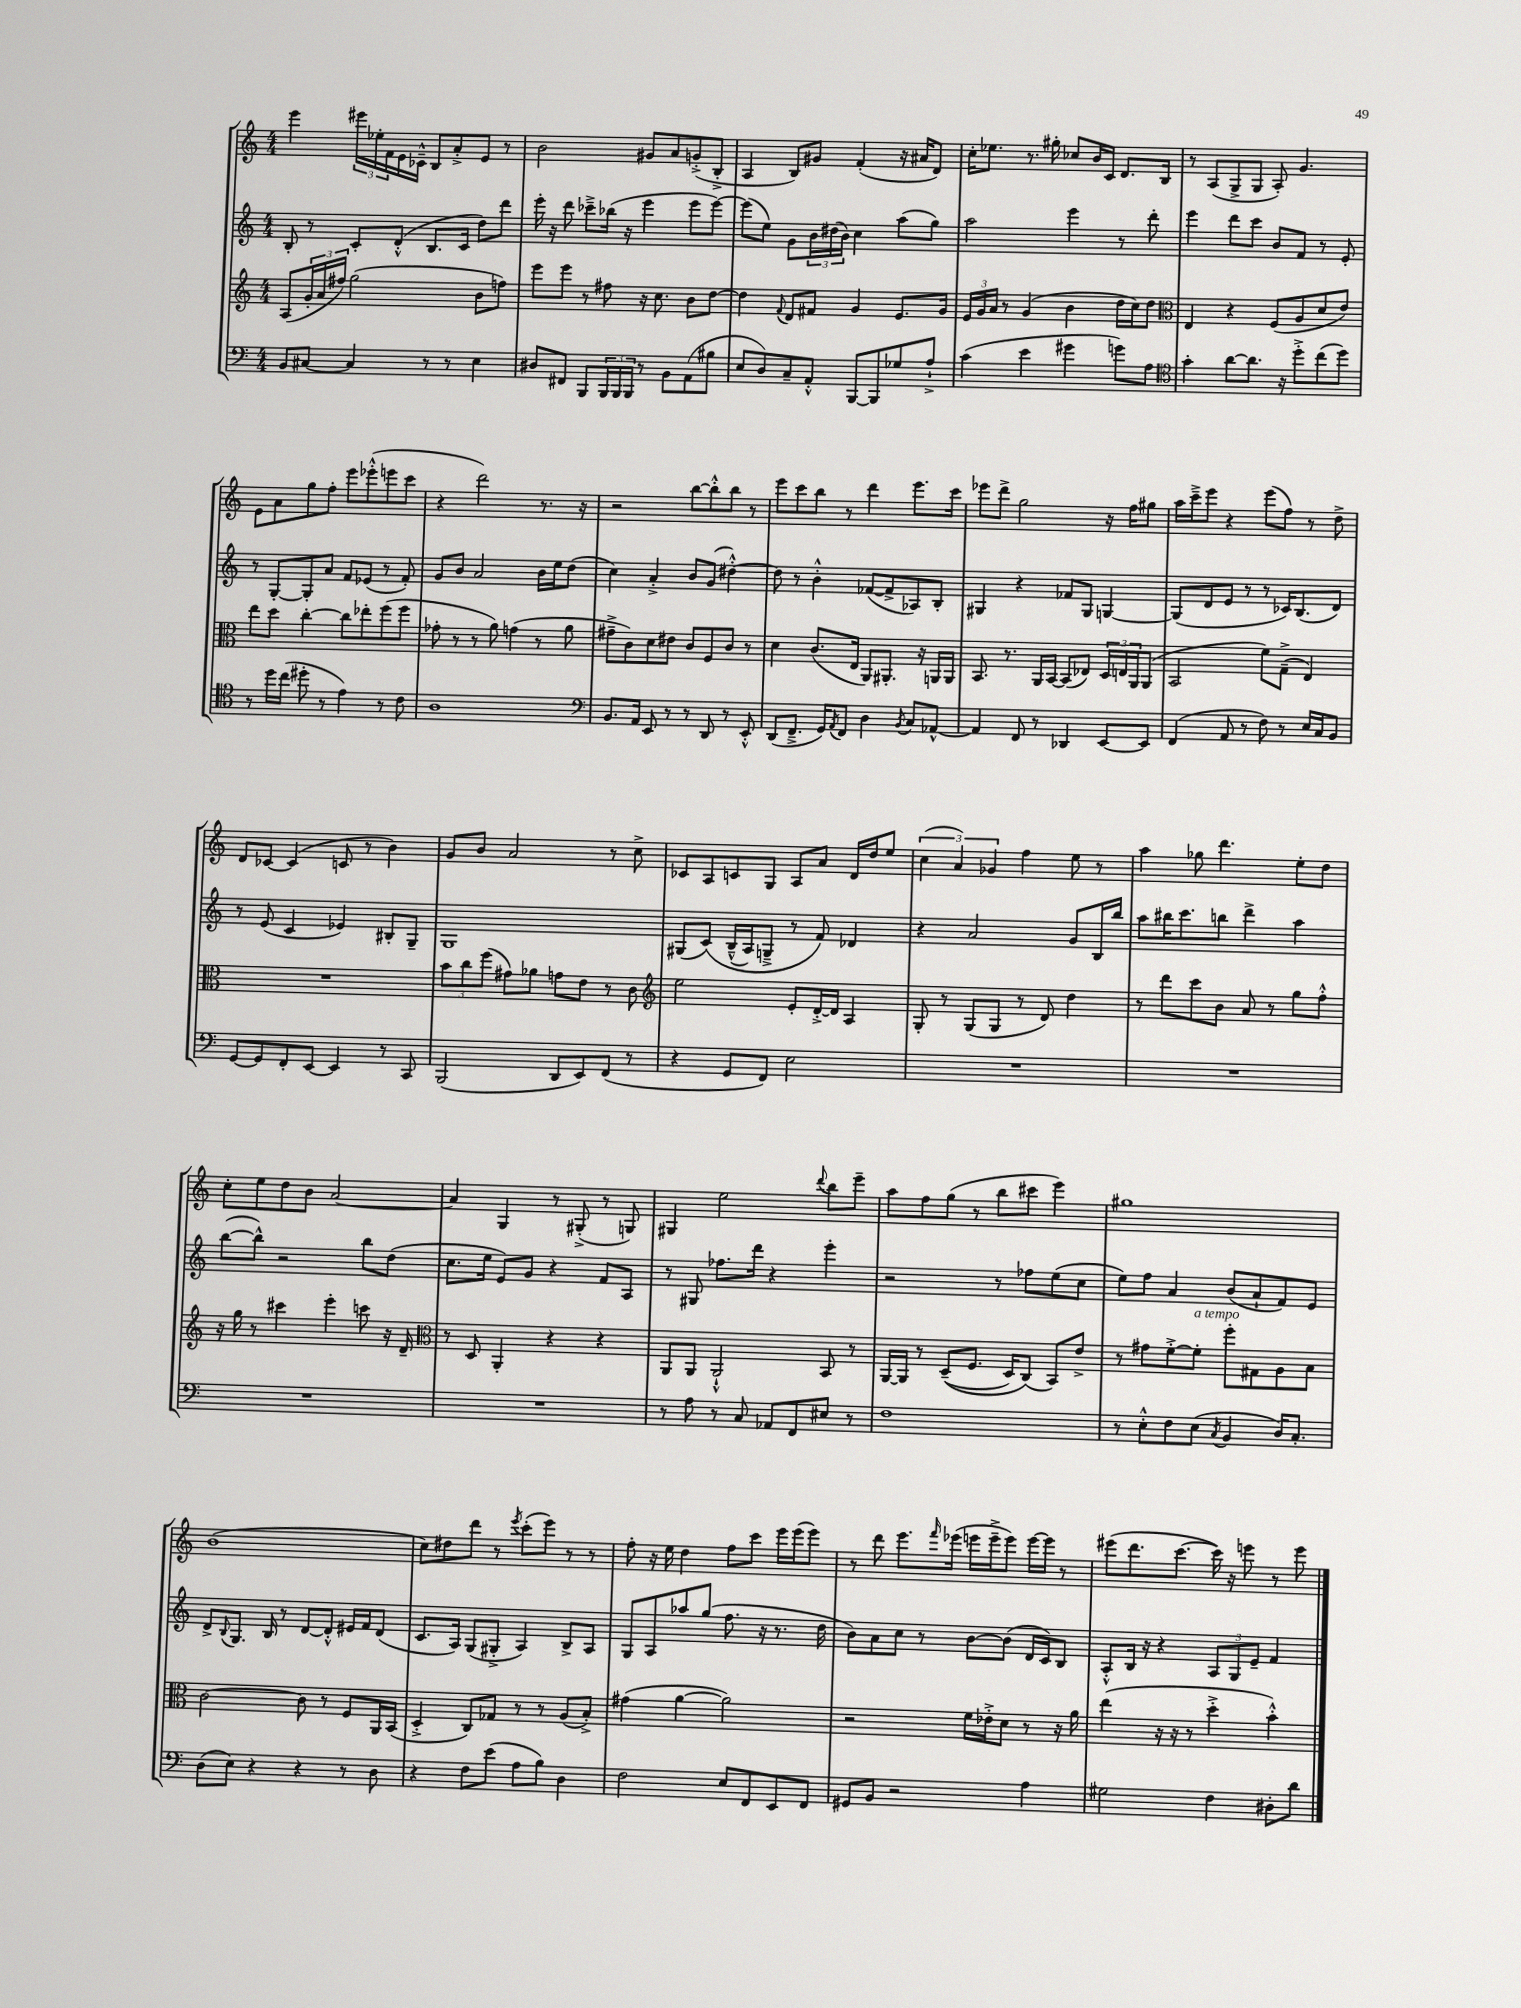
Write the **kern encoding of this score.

**kern	**kern	**kern	**kern
*part4	*part3	*part2	*part1
*staff4	*staff3	*staff2	*staff1
*clefF4	*clefG2	*clefG2	*clefG2
*k[]	*k[]	*k[]	*k[]
*M4/4	*M4/4	*M4/4	*M4/4
=5	=5	=5	=5
8BB/L	(8A/L	8B'/	4eee\
[8C#X/J	24g'/L	8r	.
.	24a/	.	.
.	24ff#X/JJ)	.	.
4C#/]	(2gg\	8c'/L	24eee#X\LL
.	.	.	24ee-X'\
.	.	.	24f\
.	.	(8d'^^/J	16e\
.	.	.	16c-X~^^\JJ
8r	.	8.B/L	8B/L
8r	.	.	8a'^/
.	.	16c/Jk	.
4E\	8b\L	8dd\L)	8e/J
.	8ffn\J)	8ddd\J	8r
=6	=6	=6	=6
8D#X/L	8eee\L	16eee'\	2b\
.	.	16r	.
8FF#X/J	8eee\J	8ddd\	.
8BBB/L	8r	8ccc-X~^\L	.
24BBB/L	8ff#X\	(16bb-X\Jk	.
24BBB/	.	.	.
.	.	16r	.
24BBB/JJ	.	.	.
8r	16r	4eee\	8g#X/L
.	8.cc\	.	.
8BB\L	.	.	8a/
(8AA\	8b\L	8eee\L	(8gn'^/
8B#X\J	[8dd\J	[8eee\J)	8B'^/J
=7	=7	=7	=7
8E/L	4dd\]	(8eee\L]	4A/
8D/)	.	8ee\J)	.
.	8qqf/	.	.
8C~/	8d/L	8g\L	8B/L)
8AA'^^/J	8f#X/J	24b\L	8g#X/J
.	.	(24dd#X\	.
.	.	24b\JJ)	.
[8BBB/L	4g/	4cc\	(4f'/
8BBB/]	.	.	.
8G-X/	8.e/L	(8aa\L	16r
.	.	.	16a#X/KL
8A`^/J	.	8gg\J)	8d/J)
.	16g/Jk	.	.
=8	=8	=8	=8
(4c\	24e/LL	2aa\	16cc'\KL
.	24g/	.	.
.	.	.	8.ee-X\J
.	24a/JJ	.	.
.	8r	.	.
4e\	(4g/	.	8.r
.	.	.	16gg#X'\
4g#X\	4b\	4eee\	8cc-X/L
.	.	.	16b/L
.	.	.	16c/JJ
8gn\L)	16dd\LL	8r	8.d/L
.	16cc\J)	.	.
8A\J	8dd\J	8ddd'\	.
.	.	.	16B/Jk
=9	=9	=9	=9
*clefC4	*clefC3	*	*
4g'\	4E/	4eee\	8r
.	.	.	(8A/L
[8a\L	4r	8ddd\L	8G^/
8.a\J]	.	8ccc\J	8G/J
.	(8F/L	8b/L	8A'/)
16r	.	.	.
8dd'^\L	8A/	8f/J	4.g/
(8cc\	8d/	8r	.
8dd\J)	8e/J)	8e'/	.
!!LO:LB:g=z
=10	=10	=10	=10
8r	8ee\L	8r	8e\L
16dd\LL	8dd\J	[8G'/L	8a\
(16cc\JJ	.	.	.
8dd#X'\	[4cc'\	8G'/]	8gg\
8r	.	8a/J	8ff'\J
4e\)	8cc\L]	8f/L	8eee\L
.	8ee-X'\	(8e-X/J	(8eee-X'^^\
8r	(8ff\	8r	8eeen\
8c\	8ff\J	8f'/)	8ccc\J
=11	=11	=11	=11
1A	8g-X'\	8g/L	4r
.	8r	8b/J	.
.	8r	2a/	2ddd\)
.	8a\)	.	.
.	(4gn\	.	.
.	8r	16b\LL	8.r
.	.	16ee\J	.
.	8a\	(8dd\J	.
.	.	.	16r
=12	=12	=12	=12
*clefF4	*	*	*
8.BB/L	8g#X~^\L	4cc\)	2r
.	8c\)	.	.
16AA/Jk	.	.	.
8EE/	8d\	4a'^/	.
8r	8e#X\J	.	.
8r	8c/L	8b/L	[8bb\L
8DD/	8F/	(8g/J	8bb'^^\]
8r	8c/J	[4dd#X'^^\)	8bb\J
8EE'^^/	8r	.	8r
=13	=13	=13	=13
(8DD/L	4d\	8dd#\]	8eee\L
8.FF~^/J	.	8r	8ccc\
.	(8.c/L	4b'^^\	8bb\J
16GG/KL)	.	.	.
8qAA/	.	.	.
8FF/J	.	.	8r
.	16E/Jk	.	.
4D\	8AA/L)	([8f-X/L	4ddd\
.	8.AA#X'/J	8f-^/]	.
8qBB/	.	.	.
8C/L	.	8A-X/)	8.eee\L
.	16r	.	.
[8AA-X^^/J	16AAn/LL	8B'/J	.
.	16AA/JJ	.	16ccc\Jk
=14	=14	=14	=14
4AA-/]	8.BB/	4G#X/	8eee-X\L
.	.	.	8ddd^\J
.	8.r	.	.
8FF/	.	4r	2gg\
8r	16AA/LL	.	.
.	[16BB/JJ	.	.
4DD-X/	(8BB/L]	8f-X/L	.
.	8E-X/J)	8G#/J	.
[8EE/L	24D/LL	[4Gn/	16r
.	24En/	.	.
.	.	.	16ff\KL
.	24AA/J	.	.
8EE/J]	(8AA/J	.	8gg#X\J
=15	=15	=15	=15
(4FF/	2BB/	(8G/L]	16aa\LL
.	.	.	16ccc~^\J
.	.	8d/	8eee\J
8AA/	.	8e/J	4r
8r	.	8r	.
8F\)	8f\L)	8r	(8eee\L
8r	(8G~^\J	16c-X/KL)	8ff\J)
.	.	(8.B/	.
16E/LL	4E/)	.	8r
16C/J	.	.	.
8BB/J	.	8d/J)	8dd^\
!!LO:LB:g=z
=16	=16	=16	=16
[8GG/L	1r	8r	8d/L
8GG/]	.	(8e/	[8c-X/J
8FF'/	.	4c/	(4c-/]
[8EE/J	.	.	.
4EE/]	.	4e-X/)	8cn/
.	.	.	8r
8r	.	8B#X'/L	4b\)
8CC/	.	8G~/J	.
=17	=17	=17	=17
(2BBB/	12b\L	1G	8g/L
.	12cc\	.	.
.	.	.	8b/J
.	(12ff\J	.	.
.	8g#X\L)	.	2a/
.	8a-X\J	.	.
8DD/L	8gn\L	.	.
8EE/)	8e\J	.	.
(8FF/J	8r	.	8r
8r	8c\	.	8cc^\
=18	=18	=18	=18
*	*clefG2	*	*
4r	2ee\	(8G#X/L	8c-X/L
.	.	(8c/J)	8A/
8GG/L	.	(16B~^^/LL	8cn/
.	.	16A/J)	.
8FF/J)	.	8Gn~^/J	8G/J
2E\	8e'/L	8r	8A/L
.	[16d'^/L	8f/)	8a/J
.	16d/JJ]	.	.
.	4A/	4d-X/	16d/LL
.	.	.	16dd/J
.	.	.	8ee/J
=19	=19	=19	=19
1r	8G'/	4r	(6cc\
.	8r	.	.
.	.	.	6a/)
.	(8G/L	2a/	.
.	.	.	6g-X/
.	8G/J	.	.
.	8r	.	4ff\
.	8d/)	.	.
.	4dd\	8g/L	8ee\
.	.	16B/L	8r
.	.	16bb/JJ	.
=20	=20	=20	=20
1r	8r	8aa\L	4aa\
.	8ddd\L	16bb#X\K	.
.	.	8.ccc\	.
.	8ccc\	.	8gg-X\
.	8b\J	8bbn\J	4.ddd\
.	8a/	4ddd^\	.
.	8r	.	.
.	8gg\L	4aa\	8ee'\L
.	8ff'^^\J	.	8dd\J
!!LO:LB:g=z
=21	=21	=21	=21
1r	16r	([8bb\L	8cc'\L
.	16gg\	.	.
.	8r	8bb^^\J])	8ee\
.	4ccc#X\	2r	8dd\
.	.	.	8b\J
.	4eee'\	.	[2a/
.	8cccn\	8bb\L	.
.	16r	(8dd\J	.
.	16d~/	.	.
=22	=22	=22	=22
*	*clefC3	*	*
1r	8r	8.cc\L	4a/]
.	8D/	.	.
.	.	16ee\Jk	.
.	4AA'/	8e/L)	4G/
.	.	8g/J	.
.	4r	4r	8r
.	.	.	(8G#X'^/
.	4r	8f/L	8r
.	.	8A/J	8Gn/)
=23	=23	=23	=23
8r	8AA/L	8r	4G#X/
8A\	8AA/J	8G#X/	.
8r	2AA`^^/	8.ff-X\L	2ee\
8C/	.	.	.
.	.	16ddd\Jk	.
8AA-X/L	.	4r	.
8FF/	.	.	.
.	.	.	8qqddd/
8E#X/J	8BB/	4eee'\	8bb\L
8r	8r	.	8eee~\J
=24	=24	=24	=24
1F	[16AA/LL	2r	8aa\L
.	16AA/JJ]	.	.
.	8r	.	8ff\
.	((8D~/L	.	(8gg\J
.	8.F/J	.	8r
.	.	8r	8bb\L
.	16D/KL)	.	.
.	(8C/J)	8ff-X\L	8ccc#X\J
.	8BB/L)	(8ee\	4eee\)
.	8e^/J	8cc\J	.
=25	=25	=25	=25
8r	8r	8ee\L)	1gg#X
8E'^^\L	8g#X\L	8ff\J	.
8F\	[8f'^\	4a/	.
!	!LO:TX:a:i:t=a tempo	!	!
(8E\J	8f'\J]	.	.
8qC/	.	.	.
4BB/	8ff'\L	(8b/L	.
.	8G#X\	8a`/	.
16D/KL)	8A\	8f/)	.
8.C'/J	.	.	.
.	8B\J	8e/J	.
!!LO:LB:g=z
=26	=26	=26	=26
(8D\L	[2c\	8d^/L	(1b
.	.	8qqB/	.
8E\J)	.	8.G/J	.
4r	.	.	.
.	.	16B/	.
.	.	8r	.
4r	8c\]	[8d/L	.
.	8r	8d'^^/J]	.
8r	8F/L	16e#X/LL	.
.	.	16f/J	.
8D\	16AA/L	(8d/J	.
.	(16BB/JJ	.	.
=27	=27	=27	=27
4r	4D'^/	8.c/L	8cc\L)
.	.	.	8dd#X\
.	.	16A/Jk)	.
8F\L	8C/L)	(8G/L	8ddd\J
(8e\J	8G-X/J	8G#X'^/J	8r
.	.	.	8qeee/
8A\L	8r	4A/)	(8ccc'\L
8B\J)	8r	.	8eee\J)
4D\	(8A/L	8B^/L	8r
.	8B'^/J)	8A/J	8r
=28	=28	=28	=28
2F\	(4g#X\	8G/L	8ff'\
.	.	8A/	16r
.	.	.	16ee\
.	[4a\	8aa-X/	4dd\
.	.	(8gg/J	.
8E/L	2a\])	8.ff\	8ff\L
8FF/	.	.	8ccc\J
.	.	16r	.
8EE/	.	8.r	16eee\LL
.	.	.	(16eee\J
8FF/J	.	.	8eee\J)
.	.	16dd\	.
=29	=29	=29	=29
8GG#X/L	2r	8b\L)	8r
8BB/J	.	8a\	8ddd\
2r	.	8cc\J	8.eee\L
.	.	8r	.
.	.	.	16qqfff/
.	.	.	(16eee-X\Jk
.	16f\LL	[8b\L	16eeen\LL
.	16e-X'^\J	.	16eee~^\J
.	8d\J	(8b\J]	8eee\J)
4A\	8r	16d/LL	[16eee\LL
.	.	16c/J)	16eee\JJ]
.	16r	8B/J	8r
.	16a\	.	.
=30	=30	=30	=30
2G#X\	(4ee\	8A'^^/L	(8eee#X\L
.	.	16B/Jk	8.ddd\
.	.	16r	.
.	16r	4r	.
.	16r	.	[8.ccc\J
.	8r	.	.
4F\	4dd'^\	12A/L	16ccc\])
.	.	.	16r
.	.	12G/	.
.	.	.	8eeen\
.	.	12e~/J	.
8D#X'\L	4b'^^\)	4f/	8r
8d\J	.	.	8eee\
==	==	==	==
*-	*-	*-	*-
